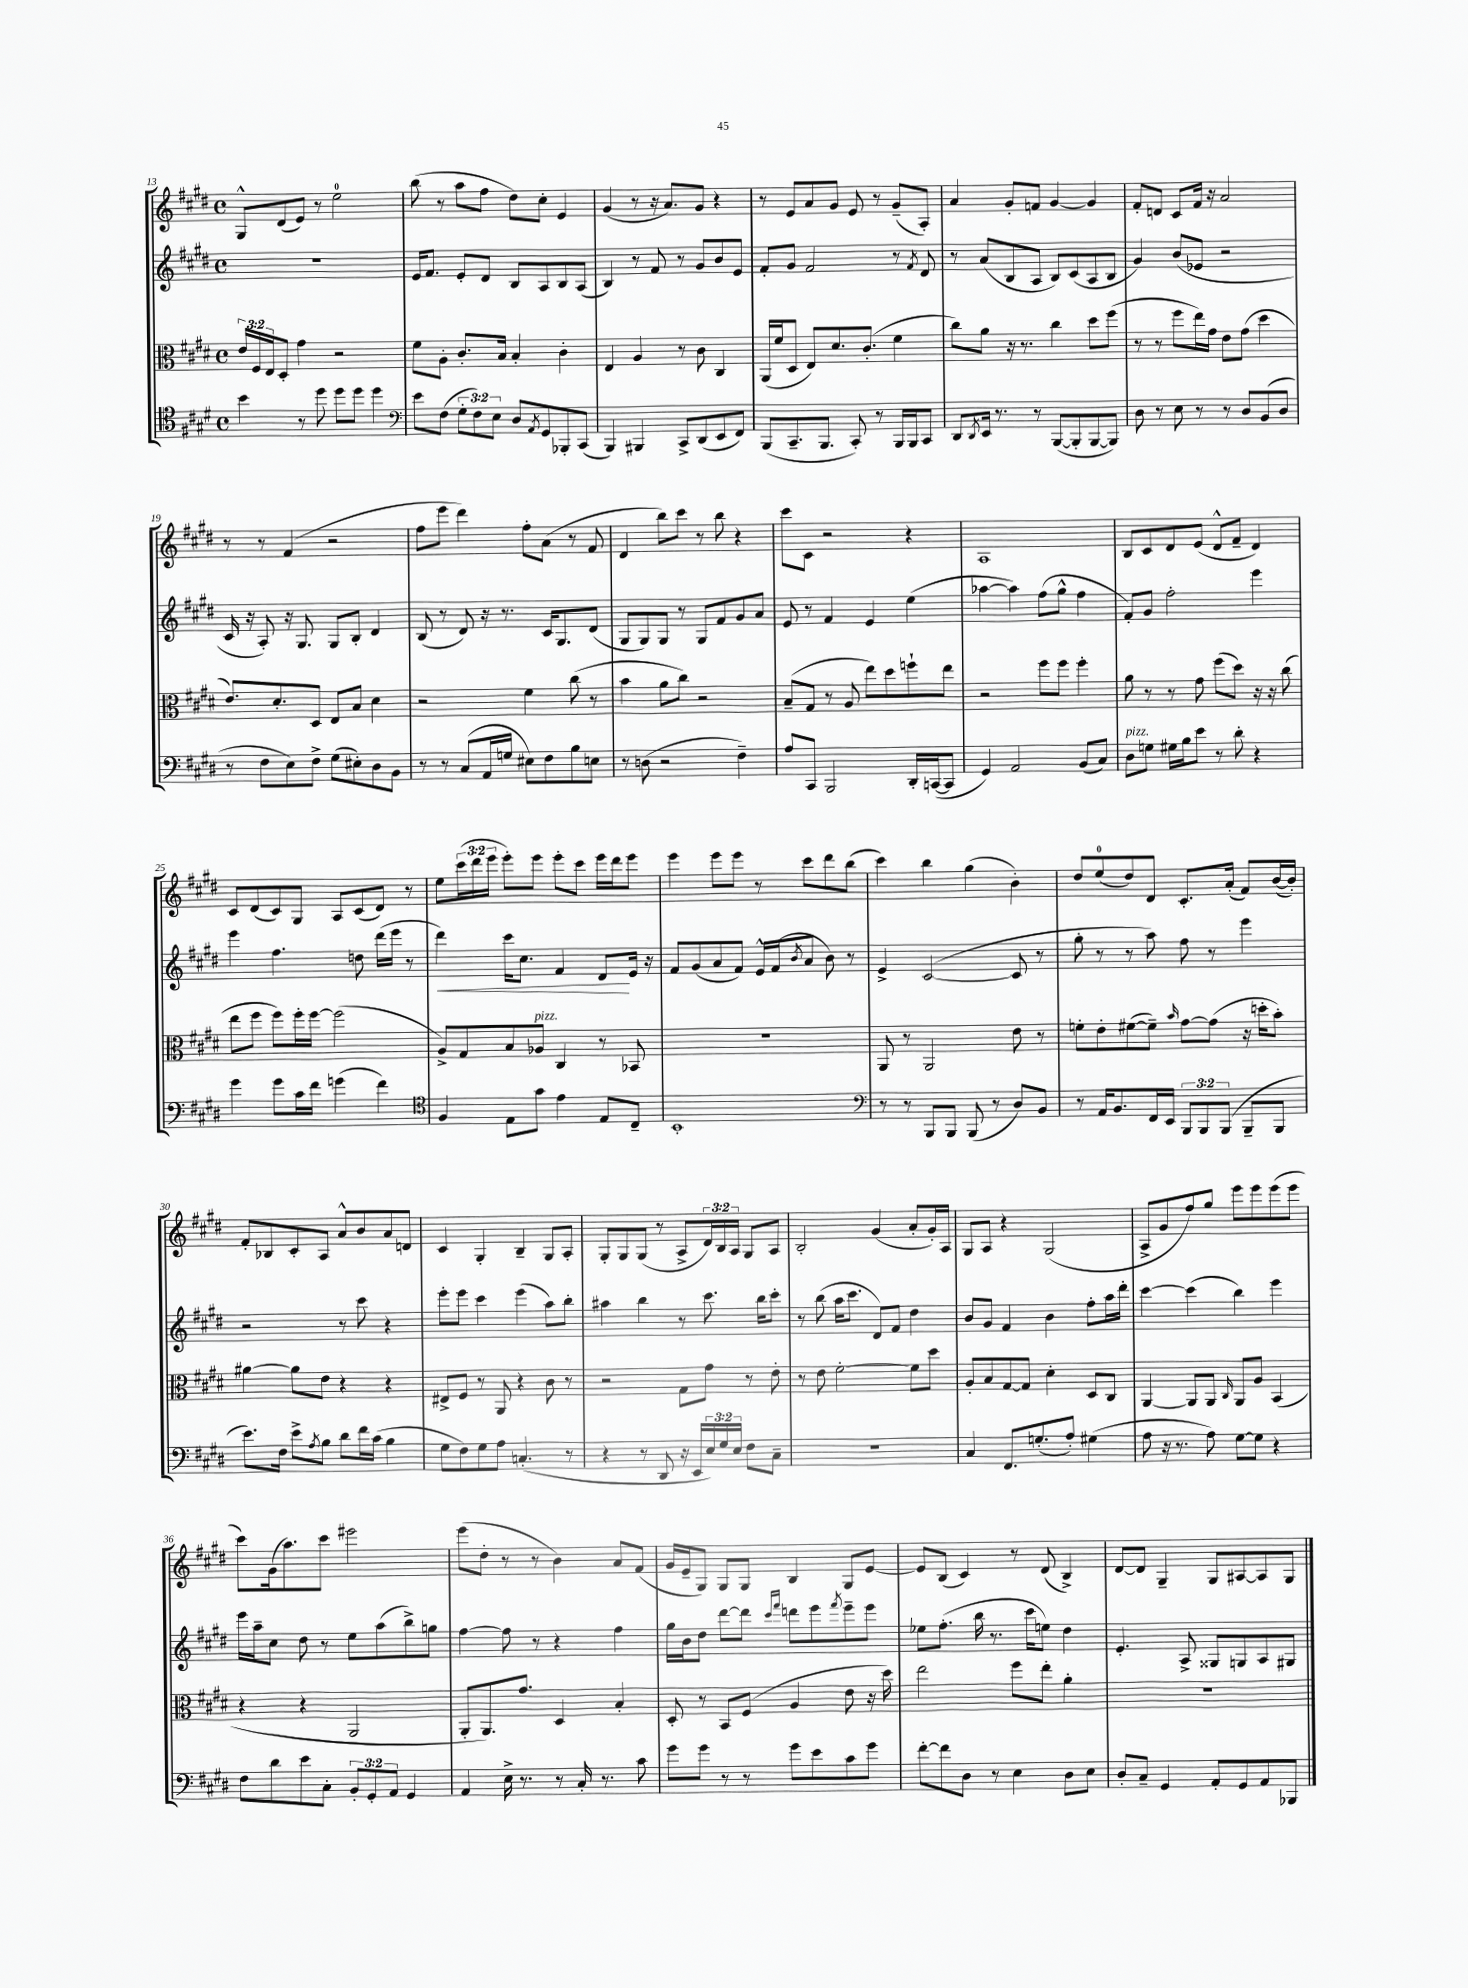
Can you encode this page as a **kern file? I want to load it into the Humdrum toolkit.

**kern	**kern	**kern	**dynam	**kern
*part4	*part3	*part2	*part2	*part1
*staff4	*staff3	*staff2	*staff2	*staff1
*clefC4	*clefC3	*clefG2	*	*clefG2
*k[f#c#g#d#]	*k[f#c#g#d#]	*k[f#c#g#d#]	*	*k[f#c#g#d#]
*M4/4	*M4/4	*M4/4	*	*M4/4
*met(c)	*met(c)	*met(c)	*	*met(c)
=13	=13	=13	=13	=13
4b\	24e/LL	1r	.	8G#^^/L
.	24F#/	.	.	.
.	24E/J	.	.	.
.	8D#'/J	.	.	(8d#/
8r	4g#\	.	.	8e/J)
8dd#\	.	.	.	8r
8dd#\L	2r	.	.	2ee\
8dd#\J	.	.	.	.
4dd#\	.	.	.	.
=14	=14	=14	=14	=14
*clefF4	*	*	*	*
8e\L	8f#\L	16e/KL	.	(8bb\
.	.	8.f#/J	.	.
(8F#\J	8A'\J	.	.	8r
12G#'\L	8.c#'/L	8e'/L	.	8aa\L
12F#\)	.	.	.	.
.	.	8d#/J	.	8ff#\J
12E\J	.	.	.	.
.	16B/Jk	.	.	.
8D#/L	4B'/	8B/L	.	8dd#\L)
8qAA/	.	.	.	.
8GG#/	.	8A/	.	8cc#'\J
8BBB-X'/	4c#'\	8B/	.	4e/
(8CC#/J	.	(8A/J	.	.
=15	=15	=15	=15	=15
4BBB/)	4E/	4B/)	.	(4g#/
4BBB#X/	4A/	8r	.	8r
.	.	8f#/	.	16r
.	.	.	.	8.a/L)
8CC#^/L	8r	8r	.	.
(8DD#/	8c#\	8g#/L	.	8g#/J
8EE/	4C#/	8b/	.	4r
8FF#/J)	.	8e/J	.	.
=16	=16	=16	=16	=16
(8BBB/L	(16AA/LL	8f#'/L	.	8r
.	16f#/J	.	.	.
8.CC#~/	8D#/J	8g#/J	.	8e/L
.	8E/L)	2f#/	.	8a/
8.BBB/J	.	.	.	.
.	8.d#/	.	.	8g#/J
8CC#'/)	.	.	.	8e/
.	(8.c#'/J	.	.	.
8r	.	.	.	8r
16BBB/LL	4f#\	8r	.	(8g#~/L
16BBB/J	.	.	.	.
.	.	8qf#/	.	.
8CC#/J	.	8d#/	.	8A'/J)
=17	=17	=17	=17	=17
8DD#/L	8cc#\L)	8r	.	4a/
8qDD#/	.	.	.	.
16EE/Jk	8a\J	(8a/L	.	.
8.r	.	.	.	.
.	16r	8B/	.	8g#'/L
.	8.r	.	.	.
8r	.	8A/J	.	8fn/J
([8BBB/L	4cc#\	8B/L)	.	[4g#/
8BBB'/]	.	(8c#/	.	.
[8BBB/	8dd#\L	8A/	.	4g#/]
8BBB/J])	(8ff#\J	8B/J	.	.
=18	=18	=18	=18	=18
8D#\	8r	4g#/)	.	8f#'/L
8r	8r	.	.	8dn/J
8E\	8ff#\L	(8b/L	.	8c#/L
8r	16ee\L)	8e-X/J	.	16f#/Jk
.	16g#\JJ	.	.	16r
8r	8e\L	2r	.	2a/
8D#/L	(8g#\J	.	.	.
(8BB/	4dd#\	.	.	.
8D#/J	.	.	.	.
!!LO:LB:g=z
=19	=19	=19	=19	=19
8r	8.e/L)	16c#/	.	8r
.	.	16r	.	.
8F#\L	.	8A'/)	.	8r
.	8.d#'/	.	.	.
8E\)	.	16r	.	(4f#/
.	.	8.G#/	.	.
8F#^\J	8D#/J	.	.	.
(8G#\L	8E/L	8G#/L	.	2r
8E#X'\)	8B/J	8B'/J	.	.
8D#\	4d#\	4d#/	.	.
8BB\J	.	.	.	.
=20	=20	=20	=20	=20
8r	2r	(8B/	.	8ff#\L
8r	.	8r	.	8eee\J
(8C#/L	.	8d#/)	.	4ddd#\)
16AA/L	.	16r	.	.
16Gn/JJ	.	8.r	.	.
8E#X\L)	4f#\	.	.	8ff#'\L
8F#\	.	16c#/KL	.	(8a\J
.	.	8.G#/	.	.
8B\	(8cc#\	.	.	8r
8En\J	8r	(8d#/J	.	8f#/
=21	=21	=21	=21	=21
8r	4b\	8G#/L	.	4d#/
(8Dn\	.	8G#/)	.	.
2r	8a\L	8G#/J	.	8bb\L)
.	8cc#\J)	8r	.	8ccc#\J
.	2r	8G#/L	.	8r
.	.	8f#/	.	8bb\
4F#~\)	.	8g#/	.	4r
.	.	8a/J	.	.
=22	=22	=22	=22	=22
8A/L	(8B~/L	8e/	.	8ccc#\L
8CC#/J	8G#/J	8r	.	8c#\J
2BBB/	8r	4f#/	.	2r
.	8A/	.	.	.
.	8ee\L)	4e/	.	.
.	8dd#\	.	.	.
16DD#'/LL	8ffn`\	(4ee\	.	4r
([16CCn/J	.	.	.	.
8CC/J]	8ee\J	.	.	.
=23	=23	=23	=23	=23
4GG#/)	2r	[4aa-X\	.	1A
2AA/	.	4aa-\])	.	.
.	8ff#\L	(8ff#\L	.	.
.	8ff#\J	8gg#^^\J	.	.
(8BB/L	4ff#'\	4ff#\	.	.
8C#/J)	.	.	.	.
=24	=24	=24	=24	=24
!LO:TX:a:i:t=pizz.	!	!	!	!
8D#\L	8a\	8f#'/L)	.	8B/L
8Gn\J	8r	8g#/J	.	8c#/
16G#X\LL	8r	2ff#'\	.	8d#/
16B\J	.	.	.	.
8e\J	8g#\	.	.	(8e/J
8r	(8ff#\L	.	.	8d#^^/L
8d#'\	8dd#\J)	.	.	8f#~/J
4r	16r	4eee\	.	4d#/)
.	16r	.	.	.
.	(8cc#\	.	.	.
!!LO:LB:g=z
=25	=25	=25	=25	=25
4g#\	8ee\L	4eee\	.	8c#/L
.	8ff#\J	.	.	(8d#/
8g#\L	8ff#\L)	4.ff#\	.	8c#/)
16c#\L	16ff#'\L	.	.	8G#/J
16f#\JJ	[16ff#\JJ	.	.	.
(4gn\	(2ff#\]	.	.	8A/L
.	.	8ddn\	.	(8c#/
4f#\)	.	(16ddd#\LL	.	8d#/J)
.	.	16eee\JJ	.	.
.	.	8r	.	8r
=26	=26	=26	=26	=26
*clefC4	*	*	*	*
!	!	!	!LO:HP:b	!
4F#/	8A^/L)	4ddd#\)	<	8ee\L
.	8G#/	.	.	(24ccc#\L
.	.	.	.	24ddd#\
.	.	.	.	24eee\JJ
8E\L	8B/	16ccc#\KL	.	8eee'\L)
.	.	8.cc#\J	.	.
!	!LO:TX:a:i:t=pizz.	!	!	!
8g#\J	8A-X/J	.	.	8eee\J
4e\	4C#/	4f#/	.	8eee'\L
.	.	.	.	8ccc#\J
8E/L	8r	8d#/L	.	16eee\LL
.	.	.	.	16ddd#\J
8C#~/J	8BB-X/	16e/Jk	[	8eee\J
.	.	16r	.	.
=27	=27	=27	=27	=27
1BB'	1r	8f#/L	.	4eee\
.	.	(8g#/	.	.
.	.	8a/	.	8eee\L
.	.	8f#/J)	.	8eee\J
.	.	16e^^/LL	.	8r
.	.	(16f#/J	.	.
.	.	8qb/	.	.
.	.	8a/J	.	8ccc#\L
.	.	8b\)	.	8ddd#\
.	.	8r	.	(8bb\J
=28	=28	=28	=28	=28
*clefF4	*	*	*	*
8r	8AA/	4e^/	.	4ccc#\)
8r	8r	.	.	.
8BBB/L	2AA/	([2c#/	.	4bb\
8BBB/J	.	.	.	.
(8BBB/	.	.	.	(4gg#\
8r	.	.	.	.
8D#/L)	8e\	8c#/]	.	4b'\)
8BB/J	8r	8r	.	.
=29	=29	=29	=29	=29
8r	8fn'\L	8gg#'\	.	8dd#/L
16AA/KL	8e'\	8r	.	(8ee/
8.BB/	.	.	.	.
.	([8f#X\	8r	.	8dd#/)
16FF#/L	8f#~\J])	8aa\)	.	8d#/J
16EE/JJ	.	.	.	.
.	16qqb/	.	.	.
12BBB/L	[8g#\L	8ff#\	.	8.c#'/L
12BBB/	.	.	.	.
.	(8g#\J]	8r	.	.
(12BBB/J	.	.	.	.
.	.	.	.	(16a'/Jk
8BBB~/L	16r	4eee\	.	8f#/L)
.	16ddn'\KL	.	.	.
8BBB/J	8b'\J)	.	.	([16b/L
.	.	.	.	16b'/JJ])
!!LO:LB:g=z
=30	=30	=30	=30	=30
8.e\L)	[4a#X\	2r	.	8f#'/L
.	.	.	.	8B-X/
16F#\Jk	.	.	.	.
8e^\L	8a#\L]	.	.	8c#'/
8qA/	.	.	.	.
8B\J	8e\J	.	.	8A/J
8d#\L	4r	8r	.	8a^^/L
16f#\L	.	8ccc#\	.	8b/
(16c#\JJ	.	.	.	.
4B\	4r	4r	.	8a/
.	.	.	.	8dn/J
=31	=31	=31	=31	=31
8G#\L	8E#X^/L	8eee'\L	.	4c#/
8F#\)	8F#/J	8eee\J	.	.
8G#\	8r	4ccc#\	.	4G#'/
8A\J	8AA/	.	.	.
(4.Cn'/	4r	(4eee\	.	4B~/
.	8c#\	8aa\L)	.	8G#/L
8r	8r	8bb'\J	.	8A'/J
=32	=32	=32	=32	=32
4r	2r	4aa#X\	.	8G#'/L
.	.	.	.	8G#/
8r	.	4bb\	.	(8G#/J
8DD#/	.	.	.	8r
16r	8G#\L	8r	.	8A^/L
16EE/LL	.	.	.	.
24E/)	8g#\J	8.ccc#\	.	24d#/L)
24G#/	.	.	.	24B/
24E/JJ	.	.	.	24A/JJ
8F#\L	8r	.	.	8G#/L
.	.	16bb\KL	.	.
8C#~\J	8e'\	8ccc#'\J	.	8A/J
=33	=33	=33	=33	=33
1r	8r	8r	.	2B'/
.	8e\	(8bb\	.	.
.	[2f#'\	16aa\KL	.	.
.	.	8.ccc#\J	.	.
.	.	8d#/L)	.	(4g#/
.	.	8f#/J	.	.
.	8f#\L]	4dd#\	.	8a'/L
.	8dd#\J	.	.	16g#'/L)
.	.	.	.	16A/JJ
=34	=34	=34	=34	=34
4C#/	8A'/L	8b/L	.	8G#/L
.	8B/	8g#/J	.	8A/J
8.FF#/L	[8G#/	4f#/	.	4r
.	8G#/J]	.	.	.
(8.Gn'/	.	.	.	.
.	4d#'\	4b\	.	(2G#/
8A'/J)	.	.	.	.
(4G#X\	8D#/L	8ff#'\L	.	.
.	8C#/J	16aa\L	.	.
.	.	16ddd#'\JJ	.	.
=35	=35	=35	=35	=35
8A\	[4AA/	[4ccc#\	.	8A^/L
16r	.	.	.	8g#/
8.r	.	.	.	.
.	8AA/L]	(4ccc#\]	.	8ff#/)
8A\)	8AA/J	.	.	8gg#/J
.	16qqC#/	.	.	.
[8G#\L	8AA/L	4bb\)	.	8eee\L
8G#\J]	8A/J	.	.	8eee\
4r	(4BB/	4eee\	.	(8eee\
.	.	.	.	8eee\J
!!LO:LB:g=z
=36	=36	=36	=36	=36
8F#\L	4r	16eee\LL	.	8ccc#\L)
.	.	16aa~\J	.	.
8d#\	.	8cc#\J	.	(16g#\k
.	.	.	.	8.aa\)
8e\	4r	8dd#\	.	.
8C#'\J	.	8r	.	8ccc#\J
12BB'/L	2AA/	8ee\L	.	2eee#X\
12GG#'/	.	.	.	.
.	.	(8aa\	.	.
12AA/J	.	.	.	.
4GG#/	.	8bb^\)	.	.
.	.	8ggn\J	.	.
=37	=37	=37	=37	=37
4AA/	8AA'/L	[4ff#\	.	(8eee\L
.	8.AA/)	.	.	8dd#'\J
16E^\	.	8ff#\]	.	8r
8.r	8.g#/J	.	.	.
.	.	8r	.	8r
8r	4D#/	4r	.	4b\)
16C#'/	.	.	.	.
8.r	.	.	.	.
.	4B'/	4ff#\	.	8a/L
8c#\	.	.	.	(8f#/J
=38	=38	=38	=38	=38
8g#\L	8D#'/	16gg#\LL	.	16g#/LL
.	.	16b\J	.	16e~/J
8g#\J	8r	8dd#\J	.	8G#/J)
8r	8BB/L	[8ddd#\L	.	8G#/L
8r	(8F#/J	8ddd#\J]	.	8G#/J
.	.	16qqccc#/LL	.	.
.	.	16qqfff#/JJ	.	.
8g#\L	4A/	8dddn\L	.	4B/
8e\	.	8eee\	.	.
.	.	8qfff#/	.	.
8c#\	8e\	8eee~\	.	8G#/L
8g#\J	16r	8eee\J	.	[8e/J
.	16dd#\)	.	.	.
=39	=39	=39	=39	=39
[8f#'\L	2ee\	8ee-X\L	.	8e/L]
8f#\]	.	(8.ff#'\J	.	(8B/J
8D#\J	.	.	.	4c#/)
.	.	16bb\	.	.
8r	.	8.r	.	.
4E\	8ff#\L	.	.	8r
.	.	16ccc#\KL	.	.
.	8ee'\J	8een\J)	.	(8d#/
8D#\L	4a'\	4dd#\	.	4B^/)
8E\J	.	.	.	.
=40	=40	=40	=40	=40
8D#'/L	1r	4.e'/	.	[8d#/L
8C#~/J	.	.	.	8d#/J]
4GG#/	.	.	.	4G#~/
.	.	8A^/	.	.
8AA'/L	.	8G##X/L	.	8G#/L
8GG#/	.	8Gn/	.	[8A#X/
8AA/	.	8A/	.	8A#/]
8BBB-X/J	.	8G#X/J	.	8G#/J
==	==	==	==	==
*-	*-	*-	*-	*-
